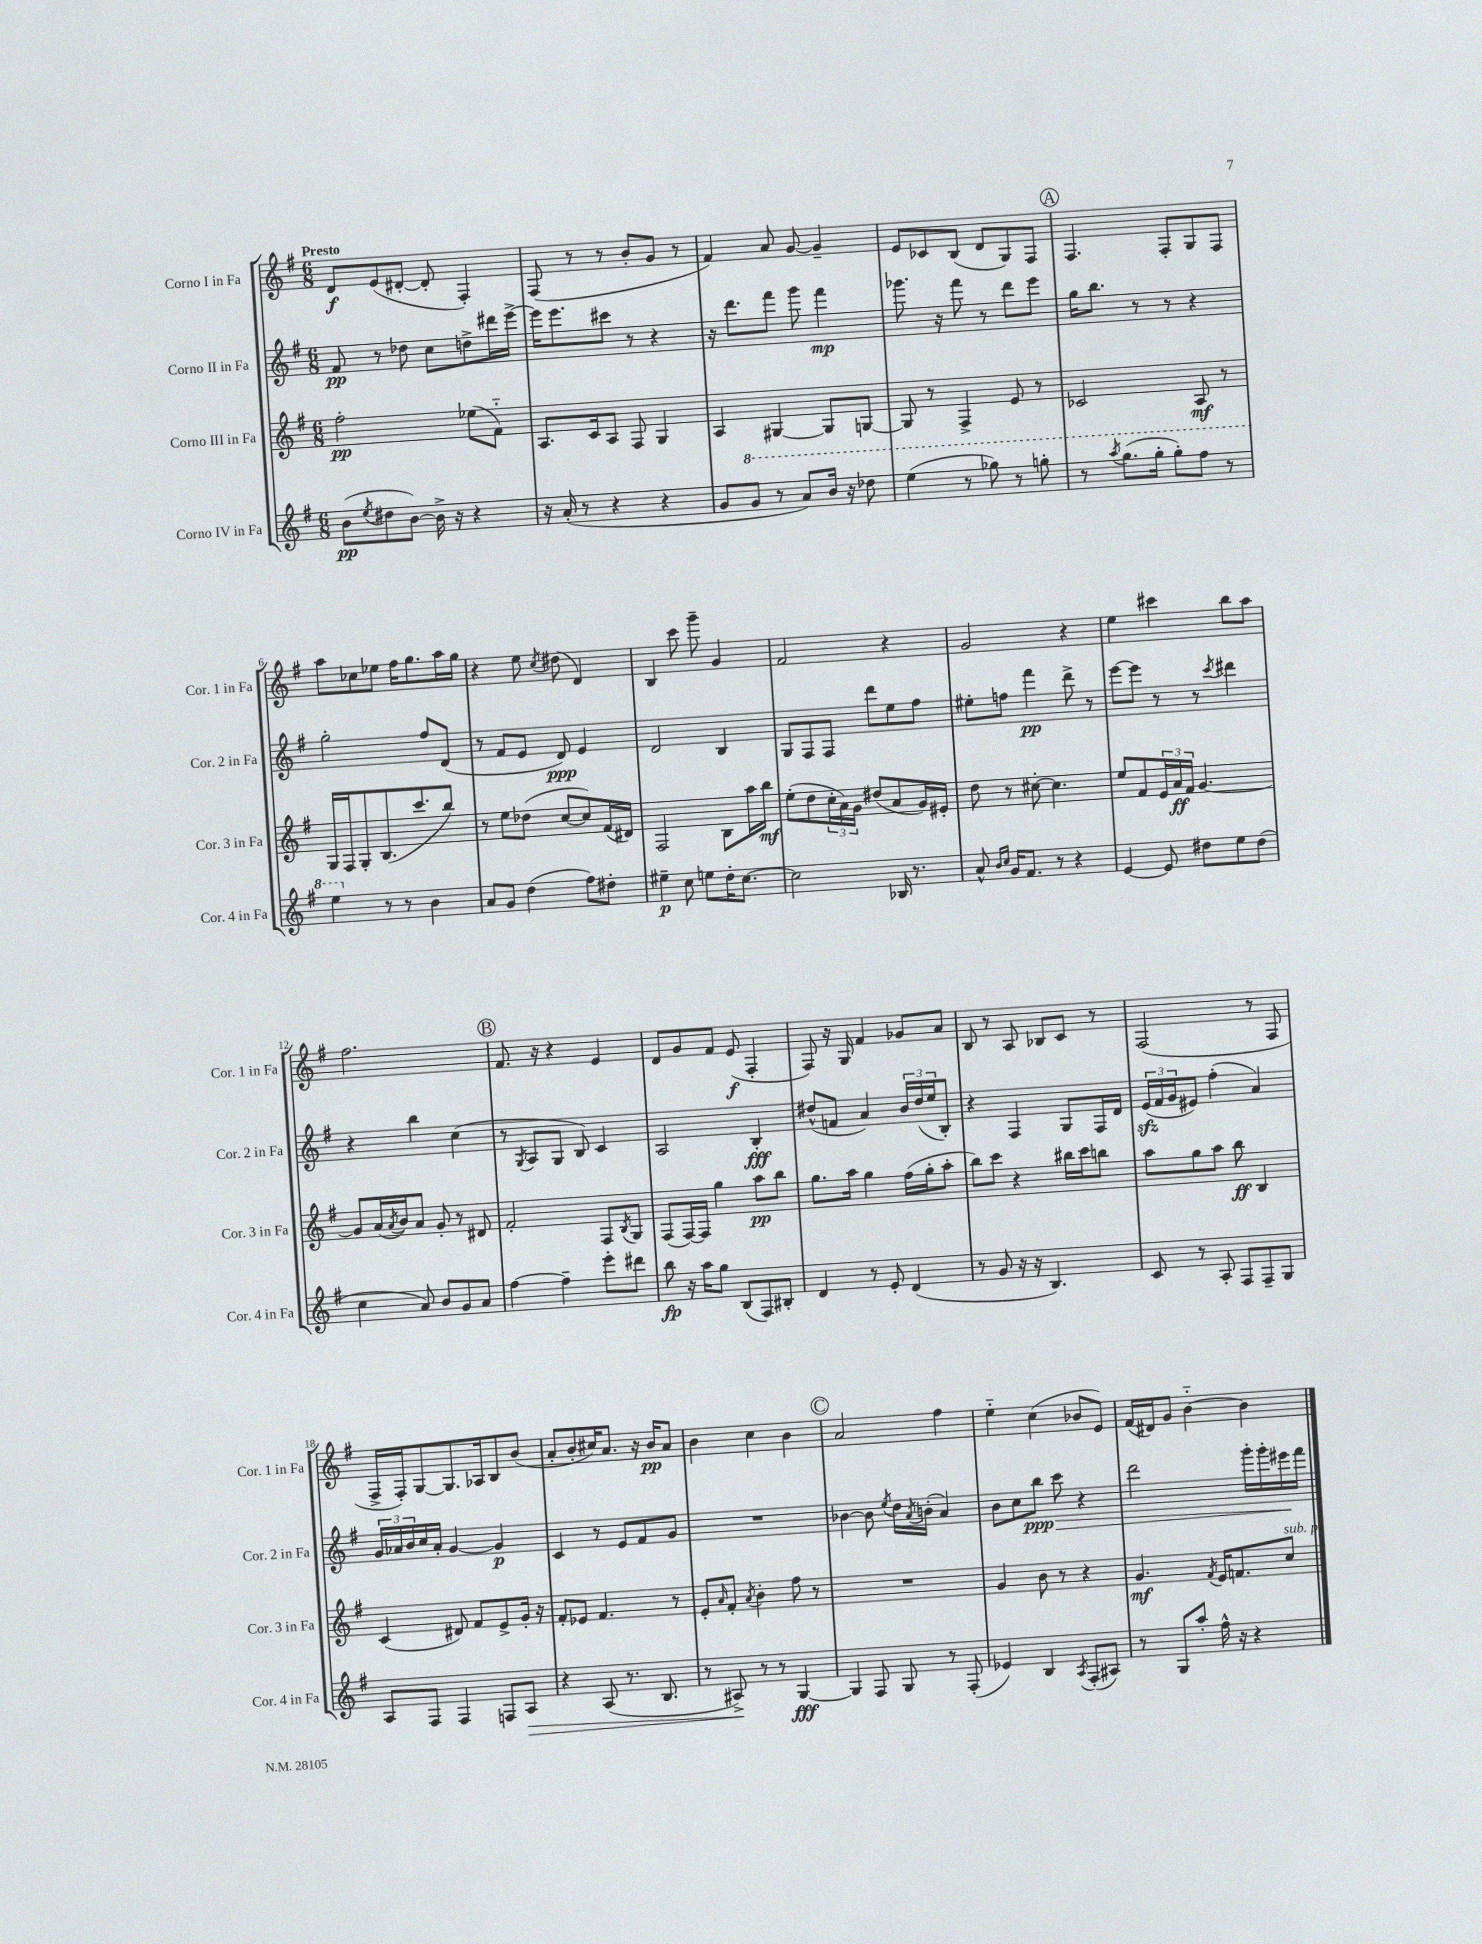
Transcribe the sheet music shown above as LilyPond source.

<<
\new StaffGroup <<
\new Staff = "s0" \with { instrumentName = "Corno I in Fa" shortInstrumentName = "Cor. 1 in Fa" } {
    \clef treble \key g \major \numericTimeSignature \time 6/8 \tempo "Presto"
    d'8\f e'8( dis'8~-. dis'8-. fis4-.) |
    fis8( r8 r8 b'8-. g'8 r8 |
    fis'4) a'8 g'8~ g'4-- |
    e'8 ces'8 b8( d'8 g8) fis8 |
    \mark \markup { \circle "A" } fis4. fis8-. g8 fis8 |
    a''8 ces''8 ees''8 fis''16 g''8. a''16 g''16 |
    r4 e''8 \acciaccatura { c''8 } dis''8( d'4) |
    b4 c'''8 g'''8-- g'4 |
    fis'2 r4 |
    g'2 r4 |
    e''4 cis'''4 b''8 a''8 |
    fis''2. |
    \mark \markup { \circle "B" } fis'8. r16 r4 e'4 |
    d'8 g'8 fis'8 e'8\f( fis4-. |
    fis8) r16 g16 fis'4 ges'8 a'8 |
    b8 r8 a8 bes8 c'8 r8 |
    fis2( r8 fis8 |
    fis16-> fis16-.) g8~ g8. aes16 b8 b'8( |
    a'8-. b'8-. cis''16) a'8. r16 b'16\pp a'8 |
    b'4 c''4 b'4 |
    \mark \markup { \circle "C" } a'2 fis''4 |
    e''4-_ c''4( bes'8 e'8) |
    fis'16( dis'16) g'8 b'4~-_ b'4 \bar "|." |
}
\new Staff = "s1" \with { instrumentName = "Corno II in Fa" shortInstrumentName = "Cor. 2 in Fa" } {
    \clef treble \key g \major \numericTimeSignature \time 6/8
    fis'8\pp r8 des''8 c''8 d''8-> dis'''16 e'''16~-> |
    e'''16 e'''8. cis'''8 r8 r4 |
    r16 d'''8. fis'''8 g'''8 fis'''4\mp |
    ges'''8. r16 fis'''8 r8 d'''8 e'''8 |
    \mark \markup { \circle "A" } g''16 b''8. r8 r8 r4 |
    g''2-. fis''8 d'8( |
    r8 fis'8 e'8 d'8\ppp) e'4 |
    d'2 b4 |
    g8 fis8 fis8 d'''8 e''8 fis''8 |
    eis''8-. f''8 fis'''4\pp d'''8-> r8 |
    e'''8~ e'''8 r8 r8 \acciaccatura { c'''8 } dis'''4 |
    r4 b''4 c''4( |
    \mark \markup { \circle "B" } r8 \acciaccatura { g8 } a8 g8 b8) c'4 |
    a2 b4-.\fff |
    dis''8-^( f'8 a'4) \tuplet 3/2 { b'16 dis''16( e''16 } b8-.) |
    r4 fis4 g8 fis16 d'16 |
    \tuplet 3/2 { e'16\sfz( fis'16 g'16 } eis'8) fis''4-.( a'4) |
    \tuplet 3/2 { g'16 aes'16 b'16 } c''16 aes'16-. g'4~ g'4\p |
    c'4 r8 e'8 fis'8 g'8 |
    R2. |
    \mark \markup { \circle "C" } bes'4~ bes'8 \acciaccatura { e''8 } d''16 \acciaccatura { a'8 } b'16-.( a'4) |
    b'8 c''8 b''8\ppp c'''8\> r4 |
    d'''2 g'''16-. g'''16-. eis'''16\! fis'''16 \bar "|." |
}
\new Staff = "s2" \with { instrumentName = "Corno III in Fa" shortInstrumentName = "Cor. 3 in Fa" } {
    \clef treble \key g \major \numericTimeSignature \time 6/8
    fis''2-.\pp ees''8( fis'8-_) |
    a8. c'16 a8 fis8 g4 |
    a4 gis4~ gis8 g8~ |
    g8 r8 fis4-> e'8 r8 |
    \mark \markup { \circle "A" } ces'2 a8\mf r8 |
    g16 fis16 g8-. b8.( c'''8. b''8) |
    r8 e''8 des''8( c''8~ c''8) fis'16( dis'16) |
    fis2 b8 a''16 b''16\mf |
    e''8-.( d''8 \tuplet 3/2 { c''16-. a'16) g'16 } dis''8( a'8 g'16) eis'16-. |
    d''8 r8 cis''8~-. cis''4. |
    e''8 fis'8 \tuplet 3/2 { e'16 a'16\ff fis'16 } g'4.~ |
    g'8 a'16( \acciaccatura { a'8 } b'16) a'8 g'8-. r8 dis'8 |
    \mark \markup { \circle "B" } fis'2-. fis8 \acciaccatura { b8 } g8 |
    fis8( fis16~) fis16 g''4 a''8\pp b''8 |
    g''8. a''16 g''4 fis''16( g''16-. a''8-. |
    b''8) c'''8 r4 bis''16 c'''16 b''8 |
    a''8 g''8 a''8 b''8\ff b4 |
    c'4( dis'8) fis'8 e'8-> g'16-. r16 |
    fis'8-. ees'8 fis'4. r8 |
    e'8-. \grace { a'16 } fis'8-. \acciaccatura { a'8 } b'4-. fis''8 r8 |
    \mark \markup { \circle "C" } R2. |
    g'4 b'8 r8 r4 |
    g'4.\mf \acciaccatura { fis'8 } e'16 f'8. c''8^\markup { \italic "sub. p" } \bar "|." |
}
\new Staff = "s3" \with { instrumentName = "Corno IV in Fa" shortInstrumentName = "Cor. 4 in Fa" } {
    \clef treble \key g \major \numericTimeSignature \time 6/8
    b'8\pp( \acciaccatura { e''8 } dis''8 b'8~) b'16-> r16 r4 |
    r16 a'16-.( r8 r4 r4 |
    g'8 \ottava #1 g''8 r8 a''8) b''16 r16 des'''8 |
    e'''4( r8 ges'''8) r8 g'''8-. |
    \mark \markup { \circle "A" } r8 \acciaccatura { a'''8 } g'''8.( g'''16-. g'''8-.) fis'''8 r8 |
    e'''4 \ottava #0 r8 r8 b'4 |
    a'8 g'8 d''4( fis''8) dis''8-. |
    eis''4--\p c''8 e''8 d''16-. c''8.~ |
    c''2 bes16 r8. |
    a'8-^ \grace { b'16 c''16 } g'16 fis'8. r8 r4 |
    e'4~ e'8 dis''8 e''8 dis''8( |
    c''4 a'8) b'8 g'8 a'8 |
    \mark \markup { \circle "B" } fis''4~ fis''4-- e'''8-. dis'''8 |
    b''8\fp r16 a''16 g''8 b8( fis8) bis8-. |
    d'4 r8 e'8-. d'4( |
    r8 g'8 r16 r16 b4.) |
    c'8 r8 a8-. fis8 fis8-- g8 |
    a8 fis8 fis4 f8 a8\> |
    r4 a8( r8. b8. |
    r8 ais8->\!) r8 r8 g4~\fff |
    \mark \markup { \circle "C" } g4 fis8 g8 r8 fis8-.( |
    ees'4) b4 \acciaccatura { a8 } fis8-.( ais8) |
    r8 g8 a''8-. fis''16-^ r16 r4 \bar "|." |
}
>>
>>
